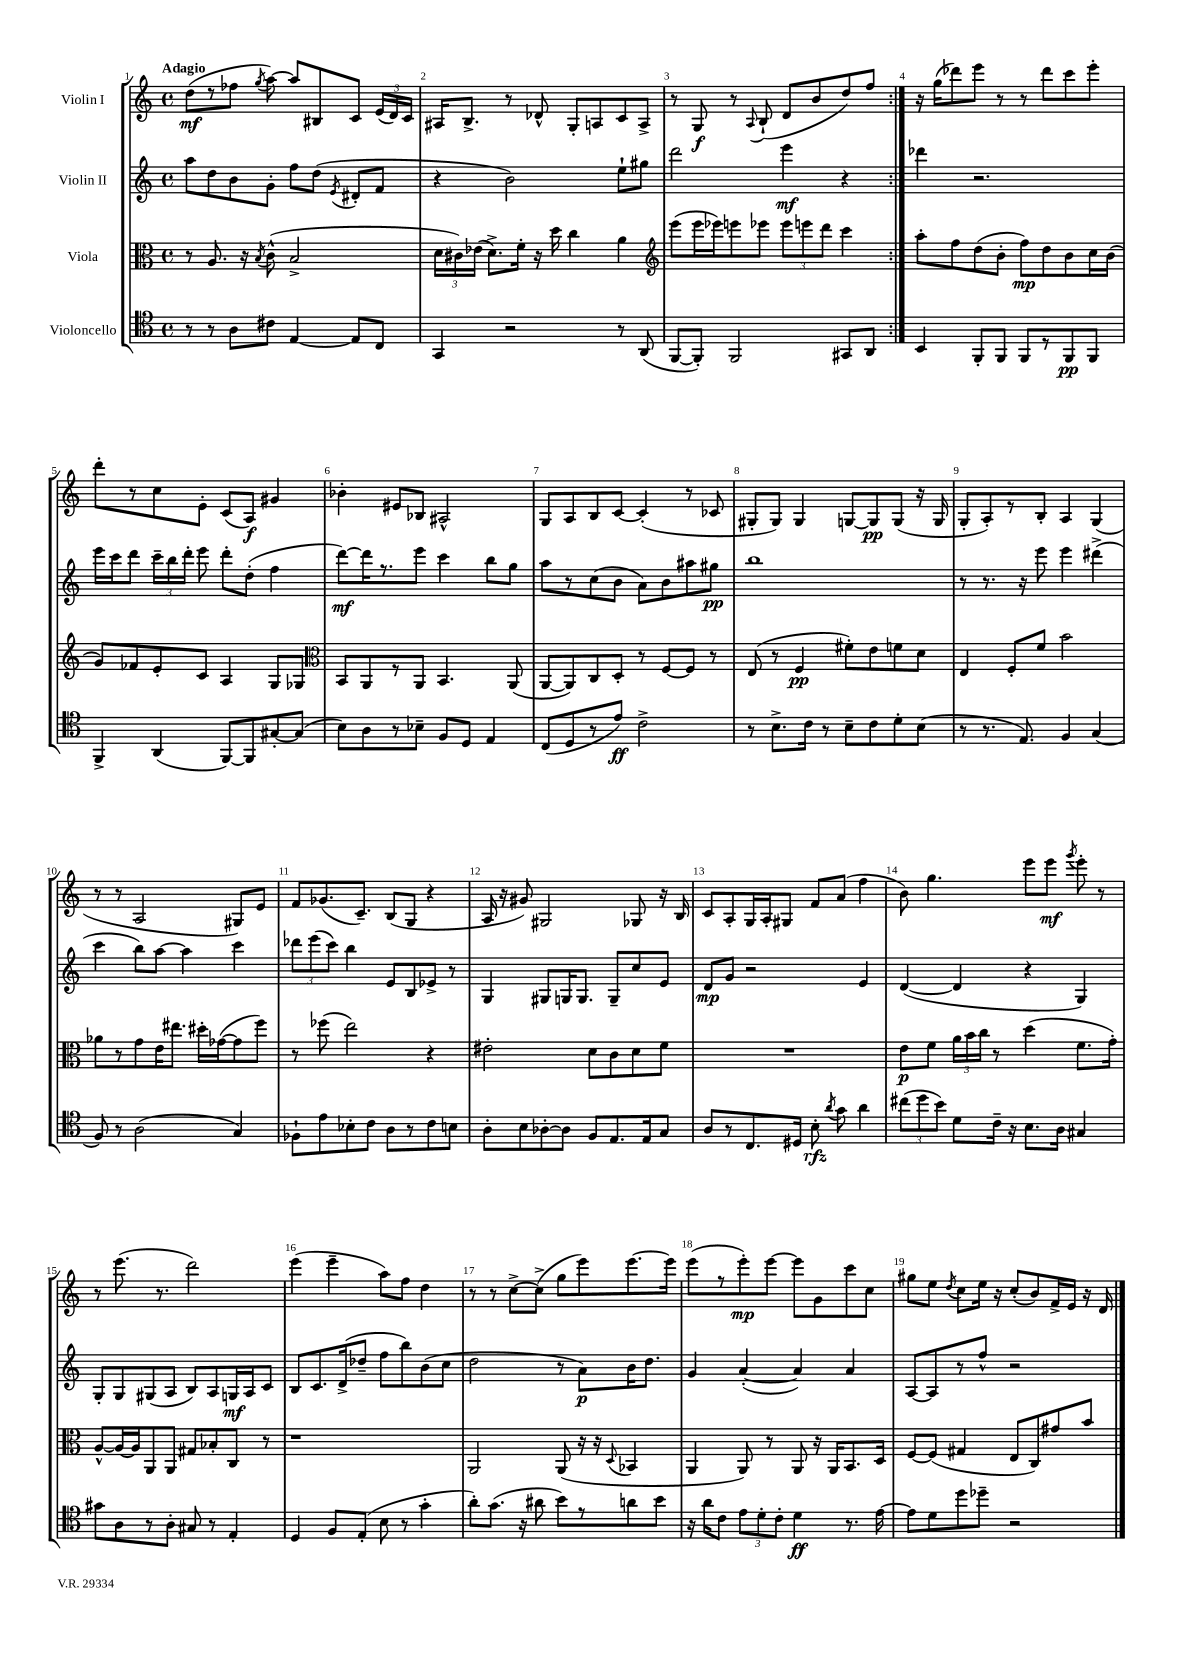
<<
\new StaffGroup <<
\new Staff = "s0" \with { instrumentName = "Violin I" } {
    \clef treble \key c \major \defaultTimeSignature \time 4/4 \tempo "Adagio"
    \autoBeamOff \repeat volta 2 { d''8[\mf( r8 fes''8] \acciaccatura { g''8 } a''8~) a''8[ bis8 c'8] \tuplet 3/2 { e'16[( d'16) c'16] } |
    ais16[ b8.]-> r8 des'8-^ g8[-. a8 c'8 a8]-> |
    r8 g8\f r8 \appoggiatura { a8 } b8-!( d'8[ b'8 d''8) f''8] | }
    r16 g''16[( des'''8) e'''8] r8 r8 des'''8[ c'''8 e'''8]-. |
    d'''8[-. r8 c''8 e'8]-. c'8[( a8]\f) gis'4 |
    bes'4-. eis'8[ bes8] ais2-^ |
    g8[ a8 b8 c'8]~ c'4-.( r8 ces'8 |
    gis8[-. gis8]) gis4 g8[~ g8\pp g8]( r16 g16 |
    g8[-. a8-.) r8 b8]-. a4 g4( |
    r8 r8 a2 gis8[) e'8] |
    f'8[ ges'8.( c'8.]--) b8[( g8] r4 |
    a16 r16 gis'8) gis2 ges8 r16 b16 |
    c'8[ a8-. g16 a16-. gis8] f'8[ a'8]( f''4 |
    b'8) g''4. e'''8[ e'''8]\mf \acciaccatura { g'''8 } e'''8-. r8 |
    r8 e'''8.( r8. d'''2) |
    e'''4( e'''4-- a''8[) f''8] d''4 |
    r8 r8 c''8[~-> c''8]->( g''8[ e'''8) e'''8.~ e'''16] |
    e'''8[( r8 e'''8-.\mp) e'''8]~ e'''8[ g'8 c'''8 c''8] |
    gis''8[ e''8] \acciaccatura { d''8 } c''8[ e''16] r16 c''8[-.( b'8) f'16-> e'16] r16 d'16 \bar "|." |
}
\new Staff = "s1" \with { instrumentName = "Violin II" } {
    \clef treble \key c \major \defaultTimeSignature \time 4/4
    \autoBeamOff \repeat volta 2 { a''8[ d''8 b'8 g'8]-. f''8[ d''8]( \acciaccatura { e'8 } dis'8[-. f'8] |
    r4 b'2) e''8[-! gis''8] |
    d'''2 e'''4\mf r4 | }
    des'''4 r2. |
    e'''16[ c'''16 d'''8] \tuplet 3/2 { c'''16[-- b''16 d'''16]-. } e'''8 d'''8[-. d''8]-.( f''4 |
    d'''8[~\mf) d'''16 r8. e'''8] c'''4 b''8[ g''8] |
    a''8[ r8 c''8( b'8] a'8[) b'8 ais''8 gis''8]\pp |
    b''1 |
    r8 r8. r16 e'''8 e'''4 dis'''4->( |
    c'''4 b''8[) a''8]~ a''4 c'''4 |
    \tuplet 3/2 { des'''8[ e'''8( c'''8]) } b''4 e'8[ b8 ees'8]-> r8 |
    g4 gis8[ g16 g8.] g8[-- c''8 e'8] |
    d'8[\mp g'8] r2 e'4 |
    d'4~( d'4 r4 g4) |
    g8[-. g8 gis8( a8] b8[) a8 g16\mf a16 c'8] |
    b8[ c'8. d'16->( des''8]-- f''8[ b''8) b'8( c''8] |
    d''2 r8 a'8[\p) b'16 d''8.] |
    g'4 a'4~-.( a'4) a'4 |
    a8[~ a8 r8 f''8]-^ r2 \bar "|." |
}
\new Staff = "s2" \with { instrumentName = "Viola" } {
    \clef alto \key c \major \defaultTimeSignature \time 4/4
    \autoBeamOff \repeat volta 2 { r8 a8. r16 \acciaccatura { b8 } c'8-^( b2-> |
    \tuplet 3/2 { d'16[ cis'16) ees'16]( } d'8.[->) f'16]-. r16 d''16 c''4 a'4 |
    \clef treble e'''8[( e'''16 ees'''16) e'''8 ees'''8] \tuplet 3/2 { ees'''8[ e'''8 d'''8] } c'''4 | }
    a''8[-. f''8 d''8( b'8]-. f''8[\mp) d''8 b'8 c''16 b'16]( |
    g'8[) fes'8 e'8-. c'8] a4 g8[ ges8] |
    \clef alto b,8[ a,8 r8 a,8] b,4. a,8( |
    a,8[~ a,8) c8 d8]-. r8 f8[~ f8] r8 |
    e8( r8 f4\pp fis'8[-.) e'8 f'8 d'8] |
    e4 f8[-. f'8] b'2 |
    aes'8[ r8 g'8 e'16 eis''8.] dis''16[-. ges'16~( ges'8 f''8]) |
    r8 fes''8( e''2) r4 |
    eis'2-. d'8[ c'8 d'8 f'8] |
    R1 |
    e'8[\p f'8] \tuplet 3/2 { a'16[ b'16 c''16] } r8 d''4( f'8.[ g'16]-.) |
    a8[~-^ a16~ a16 a,8 a,8] gis8[ bes8-. c8] r8 |
    r1 |
    a,2 a,8( r16 r16 \appoggiatura { d8 } bes,4 |
    a,4 a,8) r8 a,8 r16 a,16[ b,8. d16] |
    f8[~ f8]( gis4 e8[ c8) gis'8 b'8] \bar "|." |
}
\new Staff = "s3" \with { instrumentName = "Violoncello" } {
    \clef tenor \key c \major \defaultTimeSignature \time 4/4
    \autoBeamOff \repeat volta 2 { r8 r8 a8[ cis'8] e4~ e8[ c8] |
    g,4 r2 r8 a,8( |
    f,8[~ f,8]-.) f,2 gis,8[ a,8] | }
    b,4 f,8[-. f,8] f,8[ r8 f,8\pp f,8] |
    f,4-> a,4( f,8[~) f,8 gis8~-. gis8]( |
    b8[) a8 r8 bes8]-- f8[ d8] e4 |
    c8[( d8 r8 e'8]\ff) c'2-> |
    r8 b8.[-> c'16] r8 b8[-- c'8 d'8-. b8]( |
    r8 r8. e8.) f4 g4( |
    f8) r8 a2( g4) |
    fes8[-! e'8 bes8-. c'8] a8[ r8 c'8 b8] |
    a8[-. b8 aes8~-. aes8] f8[ e8. e16 g8] |
    a8[ r8 c8. dis16] b8-.\rfz \acciaccatura { a'8 } g'8 a'4 |
    \tuplet 3/2 { cis''8[( d''8 b'8]) } d'8[ c'16]-- r16 b8.[ a16] gis4 |
    gis'8[ a8 r8 a8]-. gis8 r8 e4-. |
    d4 f8[ e8]-.( b8 r8 g'4-. |
    a'8[-.) g'8.]( r16 ais'8 b'8[) r8 a'8 b'8] |
    r16 a'16[ c'8] \tuplet 3/2 { e'8[ d'8-. c'8]-. } d'4\ff r8. e'16~ |
    e'8[ d'8 d''8 des''8]-- r2 \bar "|." |
}
>>
>>
\layout { \context { \Score \override BarNumber.break-visibility = ##(#f #t #t) barNumberVisibility = #all-bar-numbers-visible } }
